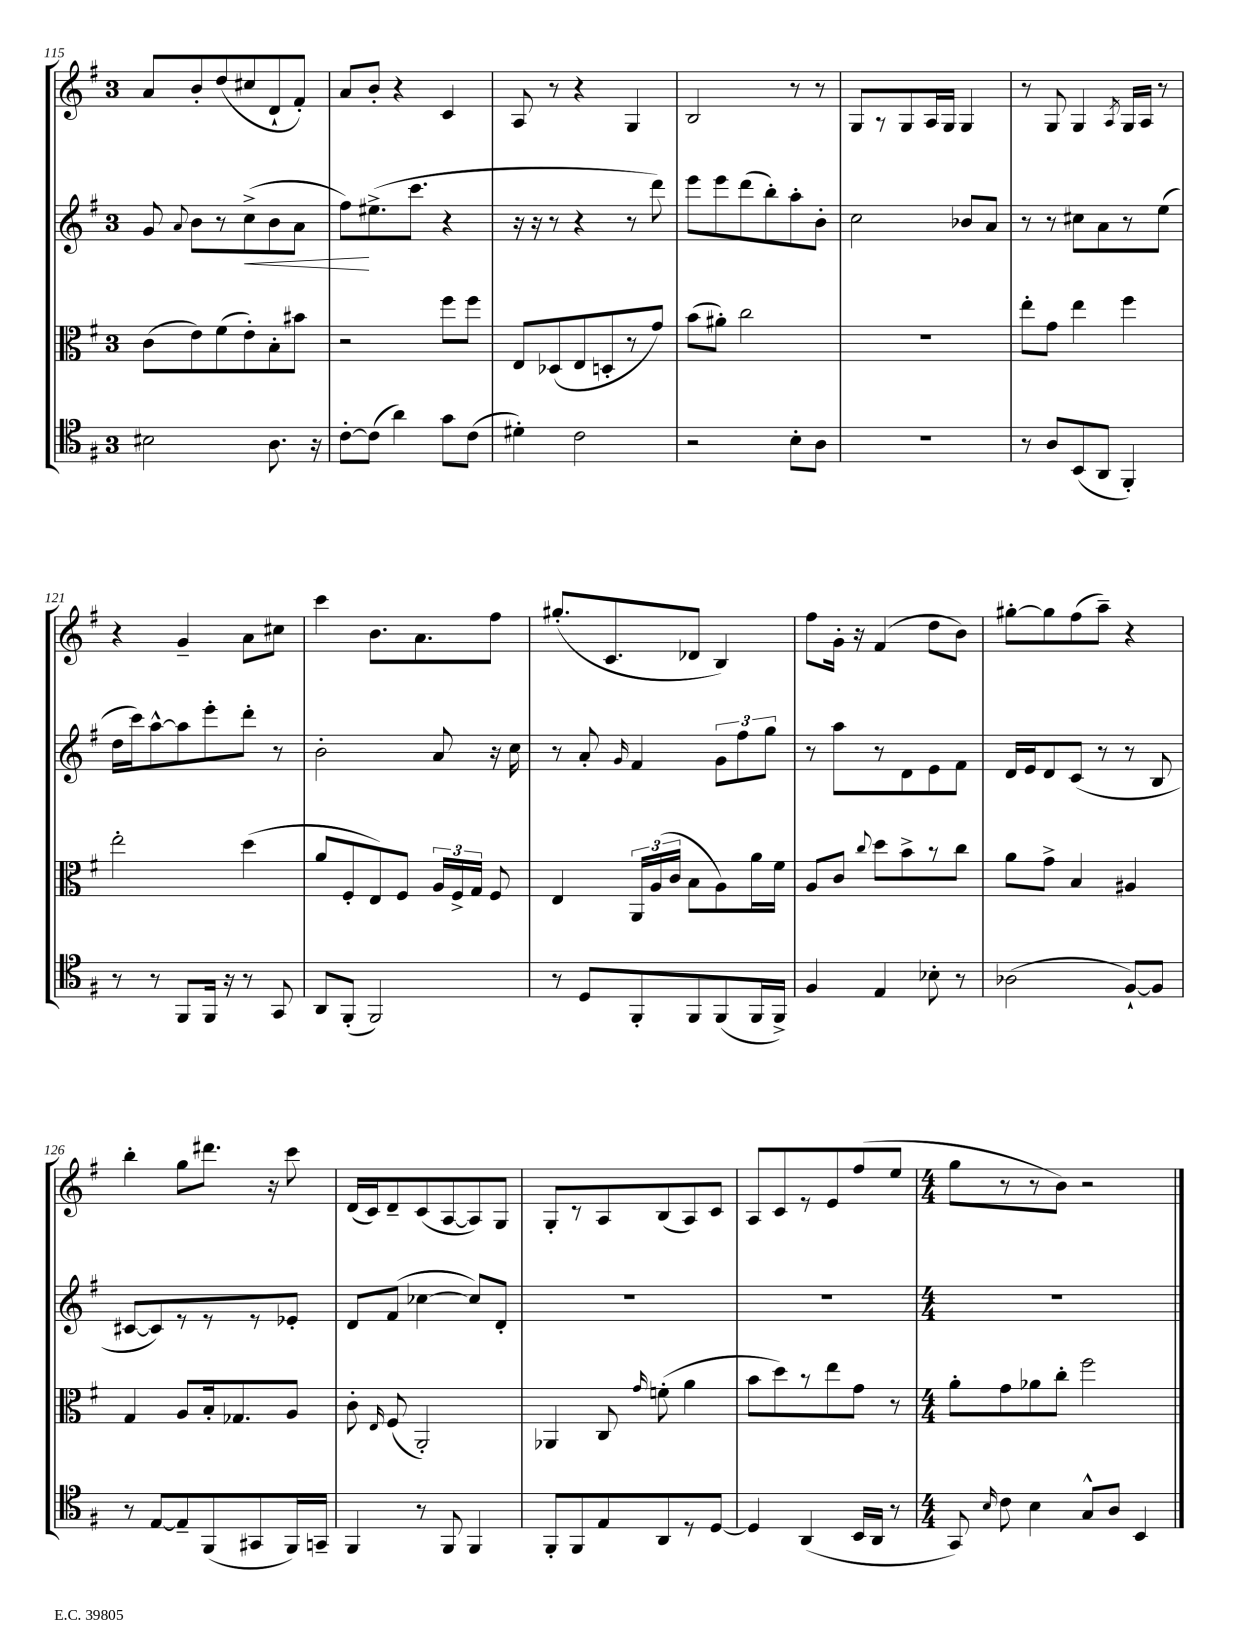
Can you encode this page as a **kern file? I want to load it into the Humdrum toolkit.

**kern	**kern	**kern	**kern
*staff4	*staff3	*staff2	*staff1
*clefC4	*clefC3	*clefG2	*clefG2
*k[f#]	*k[f#]	*k[f#]	*k[f#]
*M3/4	*M3/4	*M3/4	*M3/4
2B#	(8c	8g	8a
.	.	8qqa	.
.	8e)	8b	8b'
.	(8f#	8r	(8dd
.	8e')	(8cc^	8cc#
8.A	8B'	8b	8d`
.	8b#	8a	8f#')
16r	.	.	.
=	=	=	=
[8c'	2r	8ff#)	8a
(8c]	.	(8.ee#^	8b'
4a)	.	.	4r
.	.	8.ccc	.
8g	8ff#	4r	4c
(8c	8ff#	.	.
=	=	=	=
4d#')	8E	16r	8A
.	.	16r	.
.	(8D-	8r	8r
2c	8E	4r	4r
.	8D'	.	.
.	8r	8r	4G
.	8g)	8ddd)	.
=	=	=	=
2r	(8b	8eee	2B
.	8a#')	8eee	.
.	2cc	(8ddd	.
.	.	8bb')	.
8B'	.	8aa'	8r
8A	.	8b'	8r
=	=	=	=
2.r	2.r	2cc	8G
.	.	.	8r
.	.	.	8G
.	.	.	16A
.	.	.	16G
.	.	8b-	4G
.	.	8a	.
=	=	=	=
8r	8ee'	8r	8r
8A	8g	8r	8G
(8BB	4ee	8cc#	4G
8AA	.	8a	.
.	.	.	8qA
4FF#')	4ff#	8r	16G
.	.	.	16A
.	.	(8ee	8r
=	=	=	=
8r	2ee'	16dd	4r
.	.	16ccc)	.
8r	.	[8aa^^	.
8FF#	.	8aa]	4g~
16FF#	.	8eee'	.
16r	.	.	.
8r	(4dd	8ddd'	8a
8GG	.	8r	8cc#
=	=	=	=
8AA	8a	2b'	4ccc
(8FF#'	8F#'	.	.
2FF#)	8E)	.	8.b
.	8F#	.	.
.	.	.	8.a
.	24A	8a	.
.	24F#^	.	.
.	24G	.	.
.	8F#	16r	8ff#
.	.	16cc	.
=	=	=	=
8r	4E	8r	(8.gg#'
8D	.	8a'	.
.	.	.	8.c
.	.	16qqg	.
8FF#'	24AA	4f#	.
.	(24A	.	.
.	24c	.	.
8FF#	8B	.	8d-
(8FF#	8A)	12g	4B)
.	.	12ff#	.
16FF#	16a	.	.
.	.	12gg	.
16FF#^)	16f#	.	.
=	=	=	=
4F#	8A	8r	8ff#
.	8c	8aa	16g'
.	.	.	16r
.	8qqcc	.	.
4E	8dd	8r	(4f#
.	8b^	8d	.
8B-'	8r	8e	8dd
8r	8cc	8f#	8b)
=	=	=	=
(2A-	8a	16d	[8gg#'
.	.	16e	.
.	8g^	8d	8gg#]
.	4B	(8c	(8ff#
.	.	8r	8aa~)
[8F#`)	4A#	8r	4r
8F#]	.	8B	.
=	=	=	=
8r	4G	[8c#	4bb'
[8E	.	8c#])	.
8E~]	8A	8r	8gg
(8FF#	16B'	8r	8.ddd#
.	8.G-	.	.
8GG#	.	8r	.
.	.	.	16r
16FF#)	8A	8e-'	8ccc
16GG~	.	.	.
=	=	=	=
4FF#	8c'	8d	(16d
.	.	.	16c)
.	16qqE	.	.
.	(8F#	(8f#	8d~
8r	2AA')	[4cc-	(8c
8FF#	.	.	[8A
4FF#	.	8cc-])	8A])
.	.	8d'	8G
=	=	=	=
8FF#'	4AA-	2.r	8G'
8FF#	.	.	8r
8E	8C	.	8A
.	16qqg	.	.
8AA	(8f'	.	(8B
8r	4a	.	8A)
[8D	.	.	8c
=	=	=	=
4D]	8b	2.r	8A
.	8dd)	.	8c
(4AA	8r	.	8r
.	8ee	.	8e
16BB	8g	.	(8ff#
16AA	.	.	.
8r	8r	.	8ee
=	=	=	=
*M4/4	*M4/4	*M4/4	*M4/4
8GG)	8a'	1r	8gg
16qqB	.	.	.
8c	8g	.	8r
4B	8a-	.	8r
.	8cc'	.	8b)
8G^^	2ff#	.	2r
8A	.	.	.
4BB	.	.	.
==	==	==	==
*-	*-	*-	*-
